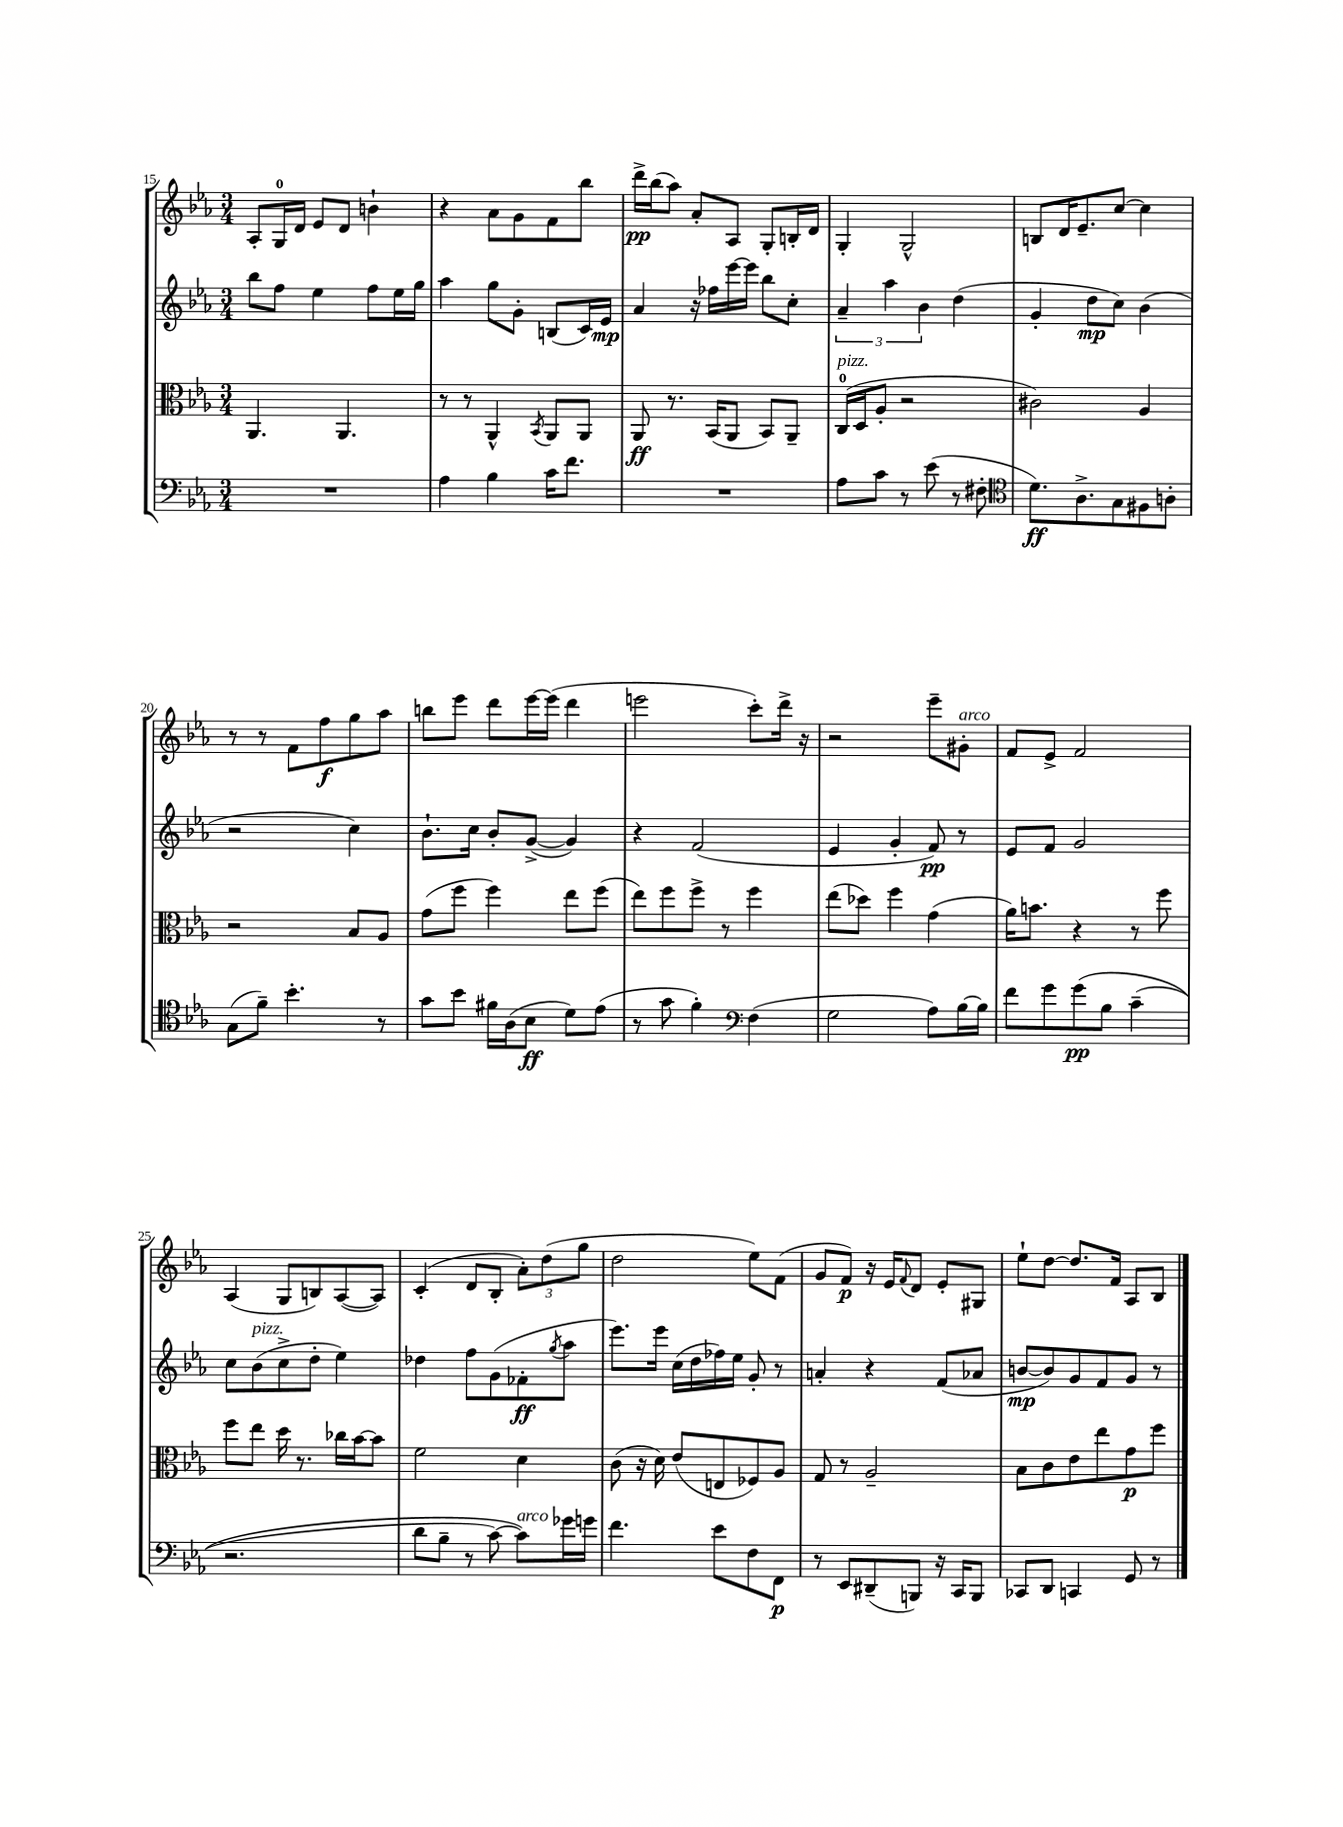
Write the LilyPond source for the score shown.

<<
\new StaffGroup <<
\new Staff = "s0" {
    \clef treble \key ees \major \numericTimeSignature \time 3/4
    aes8-. g16-0 d'16 ees'8 d'8 b'4-! |
    r4 aes'8 g'8 f'8 bes''8 |
    d'''16->\pp bes''16( aes''8) aes'8-. aes8 g8-. b16-. d'16 |
    g4-. g2-^ |
    b8 d'16 ees'8.-- c''8~ c''4 |
    r8 r8 f'8 f''8\f g''8 aes''8 |
    b''8 ees'''8 d'''8 ees'''16~ ees'''16( d'''4 |
    e'''2 c'''8-.) d'''16-> r16 |
    r2 ees'''8-- gis'8-.^\markup { \italic "arco" } |
    f'8 ees'8-> f'2 |
    aes4( g8 b8) aes8~( aes8) |
    c'4-.( d'8 bes8-. \tuplet 3/2 { aes'8-.) d''8( g''8 } |
    d''2 ees''8) f'8( |
    g'8 f'8\p) r16 ees'16 \appoggiatura { f'8 } d'8 ees'8-. gis8 |
    ees''8-! d''8~ d''8. f'16 aes8 bes8 \bar "|." |
}
\new Staff = "s1" {
    \clef treble \key ees \major \numericTimeSignature \time 3/4
    bes''8 f''8 ees''4 f''8 ees''16 g''16 |
    aes''4 g''8 g'8-. b8( c'16) ees'16\mp |
    aes'4 r16 fes''16 ees'''16~ ees'''16 bes''8 c''8-. |
    \tuplet 3/2 { aes'4-- aes''4 bes'4 } d''4( |
    g'4-. d''8\mp c''8) bes'4( |
    r2 c''4) |
    bes'8.-! c''16 bes'8-. g'8~->( g'4) |
    r4 f'2( |
    ees'4 g'4-. f'8\pp) r8 |
    ees'8 f'8 g'2 |
    c''8 bes'8^\markup { \italic "pizz." }( c''8-> d''8-. ees''4) |
    des''4 f''8 g'8( fes'8-.\ff \acciaccatura { g''8 } aes''8 |
    ees'''8.) ees'''16 c''16( d''16 fes''16) ees''16 g'8-. r8 |
    a'4-. r4 f'8( aes'8 |
    b'8~\mp b'8) g'8 f'8 g'8 r8 \bar "|." |
}
\new Staff = "s2" {
    \clef alto \key ees \major \numericTimeSignature \time 3/4
    aes,4. aes,4. |
    r8 r8 aes,4-^ \acciaccatura { bes,8 } aes,8 aes,8 |
    aes,8\ff r8. bes,16( aes,8 bes,8) aes,8-- |
    c16-0^\markup { \italic "pizz." }( d16 aes8-. r2 |
    cis'2) aes4 |
    r2 bes8 aes8 |
    g'8( f''8 f''4) ees''8 f''8( |
    ees''8) f''8 f''8-> r8 f''4 |
    ees''8( des''8) f''4 g'4( |
    aes'16) b'8. r4 r8 f''8 |
    f''8 ees''8 d''16 r8. ces''16 bes'16~ bes'8 |
    f'2 d'4 |
    c'8( r16 d'16) ees'8( e8 fes8) aes8 |
    g8 r8 aes2-- |
    bes8 c'8 ees'8 ees''8 g'8\p f''8 \bar "|." |
}
\new Staff = "s3" {
    \clef bass \key ees \major \numericTimeSignature \time 3/4
    R2. |
    aes4 bes4 c'16 f'8. |
    R2. |
    aes8 c'8 r8 ees'8( r8 fis8-. |
    \clef tenor d'8.\ff) aes8.-> g8 fis8 a8-. |
    g8( f'8--) bes'4.-. r8 |
    g'8 bes'8 fis'16 aes16( bes8\ff d'8) ees'8( |
    r8 g'8 f'4-.) \clef bass f4( |
    g2 aes8) bes16~ bes16 |
    f'8 g'8 g'8\pp\( bes8 c'4--( |
    r2. |
    d'8 bes8-- r8 c'8~) c'8^\markup { \italic "arco" }\) ges'16 g'16 |
    f'4. ees'8 f8 f,8\p |
    r8 ees,8 dis,8--( b,,8) r16 c,16 b,,8 |
    ces,8 d,8 c,4 g,8 r8 \bar "|." |
}
>>
>>
\layout { \context { \Score currentBarNumber = #15 } }
